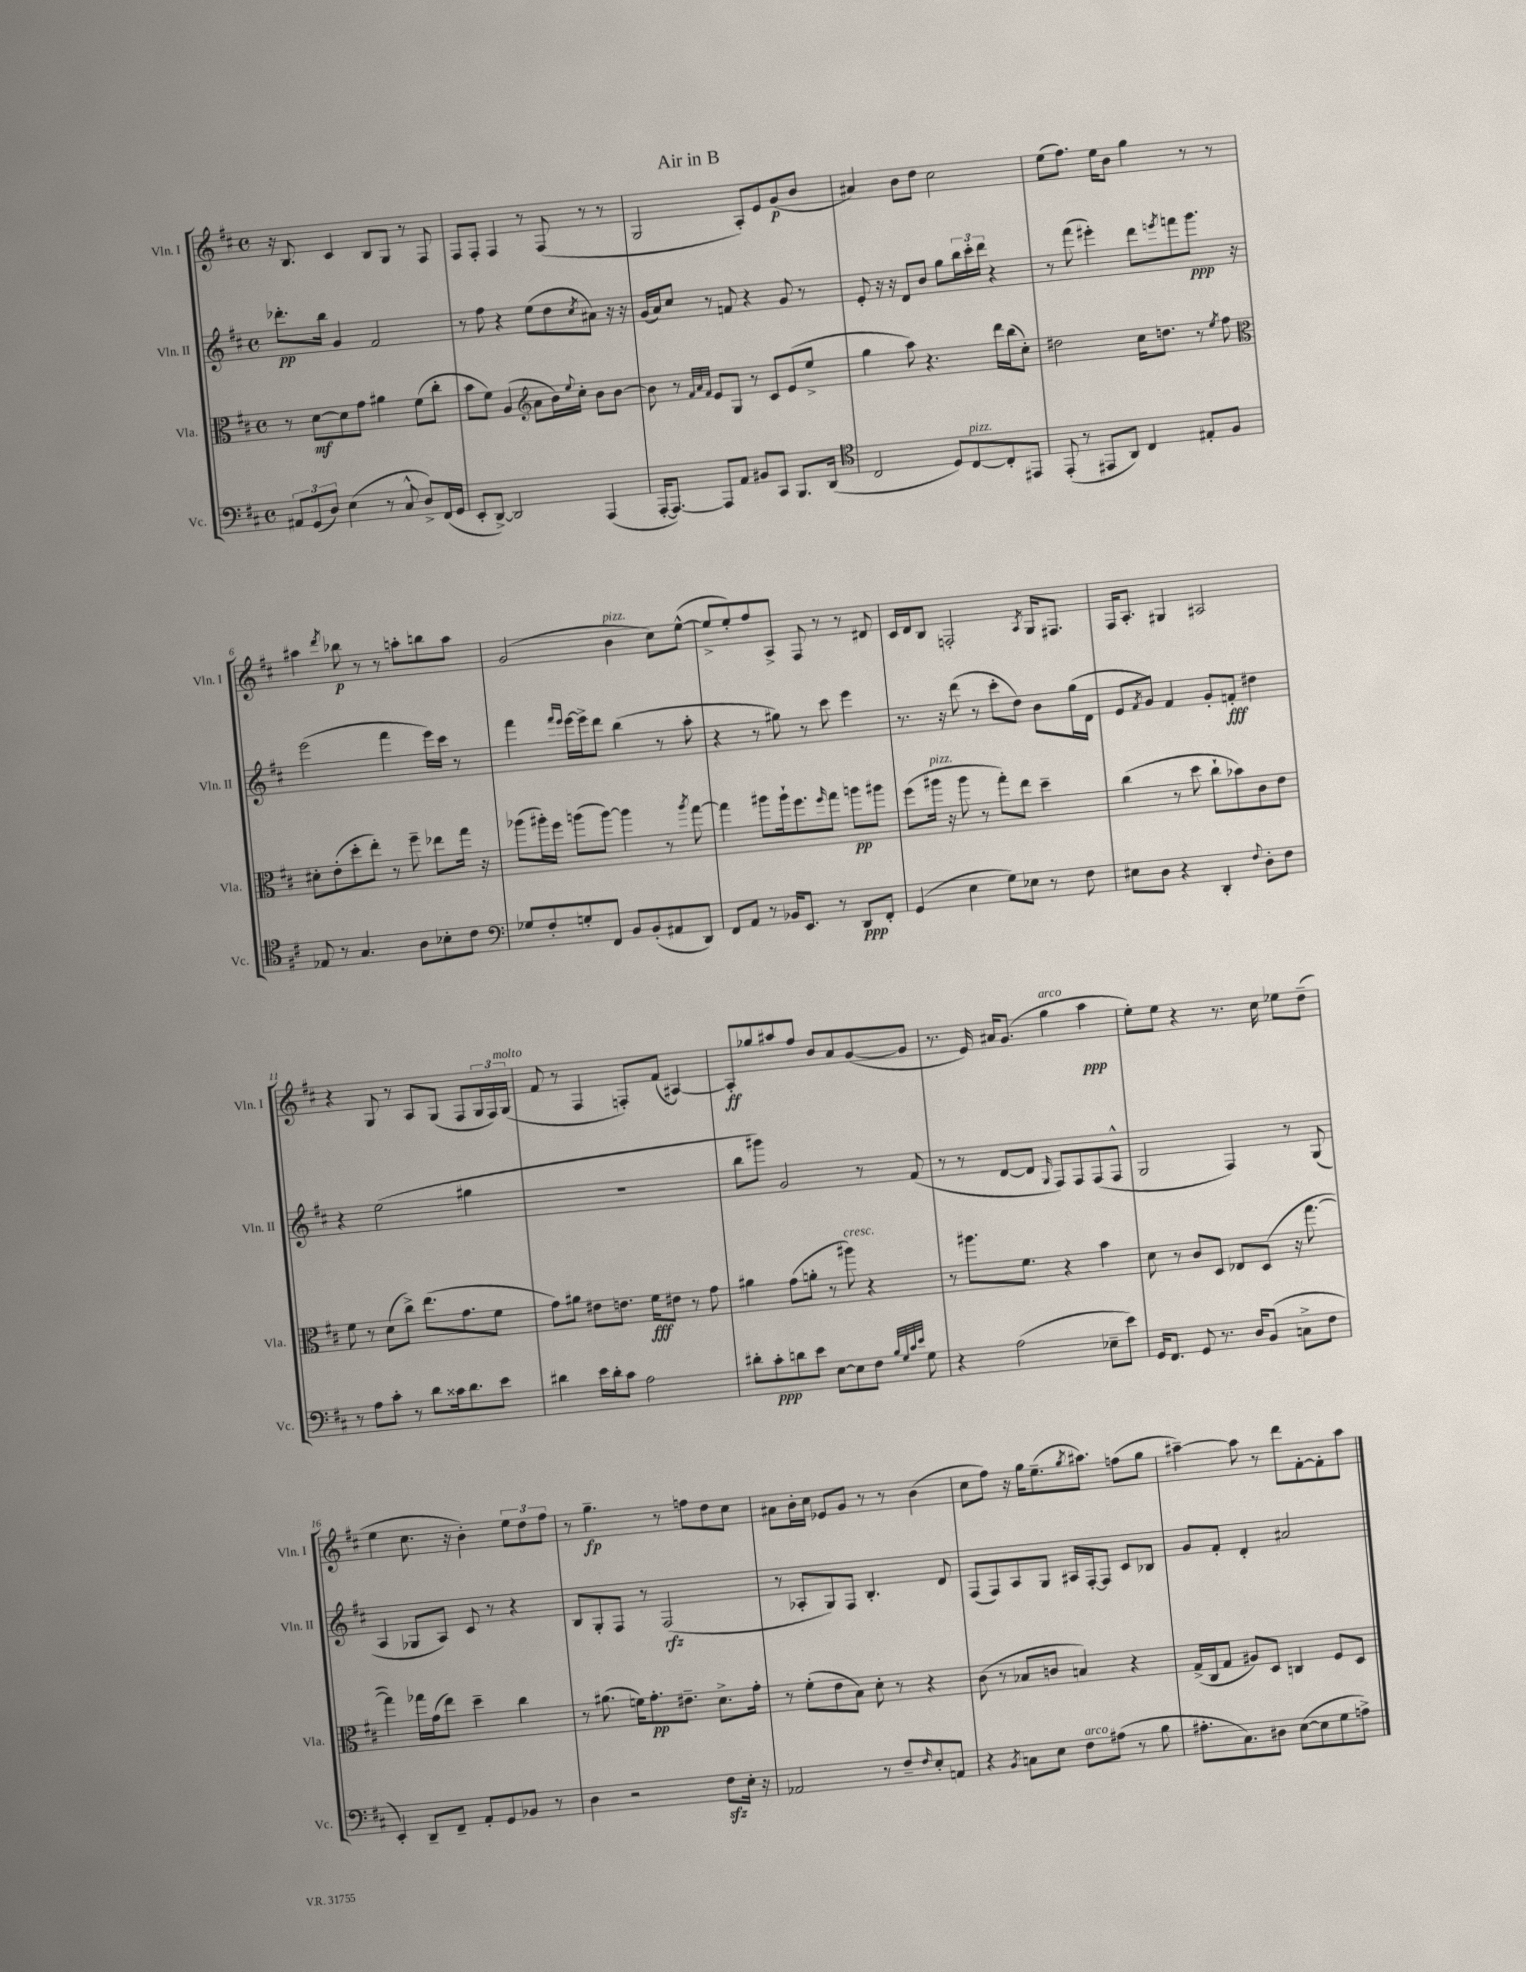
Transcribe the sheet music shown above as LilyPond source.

\header { title = "Air in B" }
<<
\new StaffGroup <<
\new Staff = "s0" \with { instrumentName = "Vln. I" shortInstrumentName = "Vln. I" } {
    \clef treble \key d \major \defaultTimeSignature \time 4/4
    r16 b8. cis'4 b8 g8 r8 fis8 |
    fis8 fis8-. fis4 r8 fis8( r8 r8 |
    g2 a8-.) e'8 g'8\p( b'8 |
    ais'4) b'8 d''8 cis''2 |
    e''8( fis''8.) e''16 b'8 g''4 r8 r8 |
    ais''4 \acciaccatura { d'''8 } bes''8\p r8 r8 a''8-. b''8 a''8 |
    g'2( b'4^\markup { \italic "pizz." } cis''8) e''8~-^( |
    e''8-> e''8-.) fis''8 a8-> fis8 r8 r8 dis'8 |
    cis'16 d'16 b8 f2-. \acciaccatura { a8 } g16 fis8. |
    fis16 a8.-. gis4 ais2 |
    r4 g8 r8 a8 g8( fis8 \tuplet 3/2 { g16 fis16) g16^\markup { \italic "molto" }( } |
    fis'8 r8 fis4 f8-.) fis'8( ais4~) |
    ais8-.\ff ges''8 ais''8 fis''8 b'8 a'8 g'8~( g'8 |
    r8. e'16) ais'16 g'8.( g''4^\markup { \italic "arco" } a''4\ppp |
    e''8-.) e''8 r4 r8. cis''16 ees''8 d''8--( |
    e''4 cis''8. r16 b'4-.) \tuplet 3/2 { e''8 d''8 fis''8 } |
    r8 g''4.--\fp r8 f''8 d''8 cis''8 |
    ais'8 b'16-. cis''16 ees'8 g'8 r8 r8 b'4( |
    cis''8 fis''8) r16 g''16 e''8.--( \acciaccatura { g''8 } ais''8.) f''8( g''8 |
    ais''4~--) ais''8 r8 d'''8 fis'8~-. fis'8-. ais''8 \bar "|." |
}
\new Staff = "s1" \with { instrumentName = "Vln. II" shortInstrumentName = "Vln. II" } {
    \clef treble \key d \major \defaultTimeSignature \time 4/4
    des'''8.-.\pp b''16 g'4 fis'2 |
    r8 fis''8 r4 e''8( d''8 \acciaccatura { cis''8 } ais'8) r16 r16 |
    g'16( a'16) cis''8 r8 f'8 r4 g'8 r8 |
    e'8-. r16 r16 d'8 b'8 g''8 \tuplet 3/2 { b''16 cis'''16-. d'''16 } r4 |
    r8 fis'''8( eis'''4-.) d'''8 \acciaccatura { e'''8 } f'''8 g'''8.\ppp r16 |
    e'''2( fis'''4 e'''16) cis'''16 r8 |
    fis'''4 \grace { fis'''16 e'''16 } e'''16~ e'''16-> d'''8 b''4( r8 a''8-. |
    r4 r8 gis''8) r8 cis'''8 e'''4 |
    r8. r16 d'''8( r8 cis'''8-. d''8) b'8 g''16( d'16 |
    e'8 \acciaccatura { fis'8 } g'8) fis'4 g'8-. f'8-.\fff dis''4 |
    r4 e''2( gis''4 |
    R1 |
    b''8 gis'''8) g'2 r8 fis'8( |
    r8 r8 d'8~ d'8 \grace { g16 } fis8) fis8 fis8( fis8-^ |
    g2 fis4) r8 g8( |
    a4 ges8 a8) cis'8 r8 r4 |
    b8 g8-. fis8 r8 fis2\rfz( |
    r8 aes8-. g8) fis8 b4.-. d'8 |
    fis8( fis8) a8 g8 ais16 fis16~-. fis8 cis'8 bes8 |
    g'8 fis'8-. d'4-. ais'2 \bar "|." |
}
\new Staff = "s2" \with { instrumentName = "Vla." shortInstrumentName = "Vla." } {
    \clef alto \key d \major \defaultTimeSignature \time 4/4
    r8 d'8~\mf d'8 g'8 ais'4 fis'8( cis''8-. |
    b'8 fis'8) a4( \clef treble a'8 b'16) \appoggiatura { e''8 } cis''16-. b'8 b'8~ |
    b'8 r8 \grace { fis'32 a'32 fis'32 } e'8 g8 r8 cis'8 e'8( e''8-> |
    g''4 a''8) r4. d'''16 b''16( cis''8-.) |
    dis''2 cis''16 d''8. r8 \acciaccatura { e''8 } fis''8 |
    \clef alto dis'8-. e'8-.( d''8-. e''8-.) r8 fis''8-- ees''8 g''16 r16 |
    aes''8( ais''16-.) fis''16 a''8( a''8~) a''4 r8 \acciaccatura { a''8 } g''8~ |
    g''4 ais''8 ais''16-! fis''8. \grace { fis''16 } g''8 a''8\pp ais''8 |
    fis''8( ais''16^\markup { \italic "pizz." } r16 ais''8 r8 g''8-.) e''8 d''4-- |
    cis''4( r8 d''8 cis''8-! bes'8) cis'8 e'8 |
    fis'8 r8 d'8( cis''8->) e''8.( g'8. fis'8 |
    g'8) ais'8 eis'8 e'8. fis'16\fff eis'8 r8 g'8 |
    ais'4 g'8( a'8-. r8 ais''8^\markup { \italic "cresc." }) r4 |
    r8 ais''8. fis'8. r4 b'4 |
    d'8 r8 cis'8 d8 ees8 d8( r16 g''8.~ |
    g''4) ges''16 g'16( e''8) d''4-- cis''4 |
    r8 ais'8.( f'16) g'8.-.\pp eis'8.-- d'8.-> g'16-. |
    r8 fis'8-.( e'8 b8) d'8-. r8 r4 |
    cis'8( r8 bes8 c'8 b4) r4 |
    g16->( cis16 g8 ais8) d8 c4 fis8 d8 \bar "|." |
}
\new Staff = "s3" \with { instrumentName = "Vc." shortInstrumentName = "Vc." } {
    \clef bass \key d \major \defaultTimeSignature \time 4/4
    \tuplet 3/2 { ais,8 g,8( d8) } e4( r8 cis8-^ d8->) fis,16( g,16 |
    e,8-. d,8~->) d,2 a,,4( |
    a,,16~-. a,,8.~) a,,8 a,8 bis,8 cis,8 b,,8. d,16( |
    \clef tenor cis2 d8) cis8~^\markup { \italic "pizz." } cis8-. eis,8 |
    e,8-.( r8 eis,8 a,8) cis4 eis8-. fis8 |
    ees8 r8 g4. a8 bes8-. cis'8 |
    \clef bass ges8 fis8-. g8-. fis,8 b,8 b,8-.( ais,8 d,8) |
    fis,8 a,8 r8 bes,16 e,8. r8 d,8\ppp fis,8-. |
    g,4( e4 g8) ees8 r8 fis8 |
    eis8 d8 r4 d,4-. \appoggiatura { fis8 } d8-. fis8 |
    r8 a8 cis'8-. r8 d'8 cisis'16 d'8. e'8 |
    dis'4 e'16 dis'16-. cis'8 a2 |
    dis'8-. cis'8-.\ppp d'8 e'8 e8~ e8 fis8 \grace { b32 g32 cis'32 e'32 } g8 |
    r4 a2( ees8-- e'8) |
    g,16 fis,8. g,8 r8. d16 b,8( c8-> fis8 |
    e,4-.) d,8-- fis,8-- a,8-. g,8 bes,8 r8 |
    d4 r2 fis8\sfz e16-. r16 |
    aes,2 r8 fis8-- \grace { fis16 } e8-. a,8 |
    r4 \acciaccatura { b,8 } c8 e8 fis8^\markup { \italic "arco" } ais8( r8 b8 |
    ais8.-. cis8.) dis8 e8~( e8 g8 a8->) \bar "|." |
}
>>
>>
